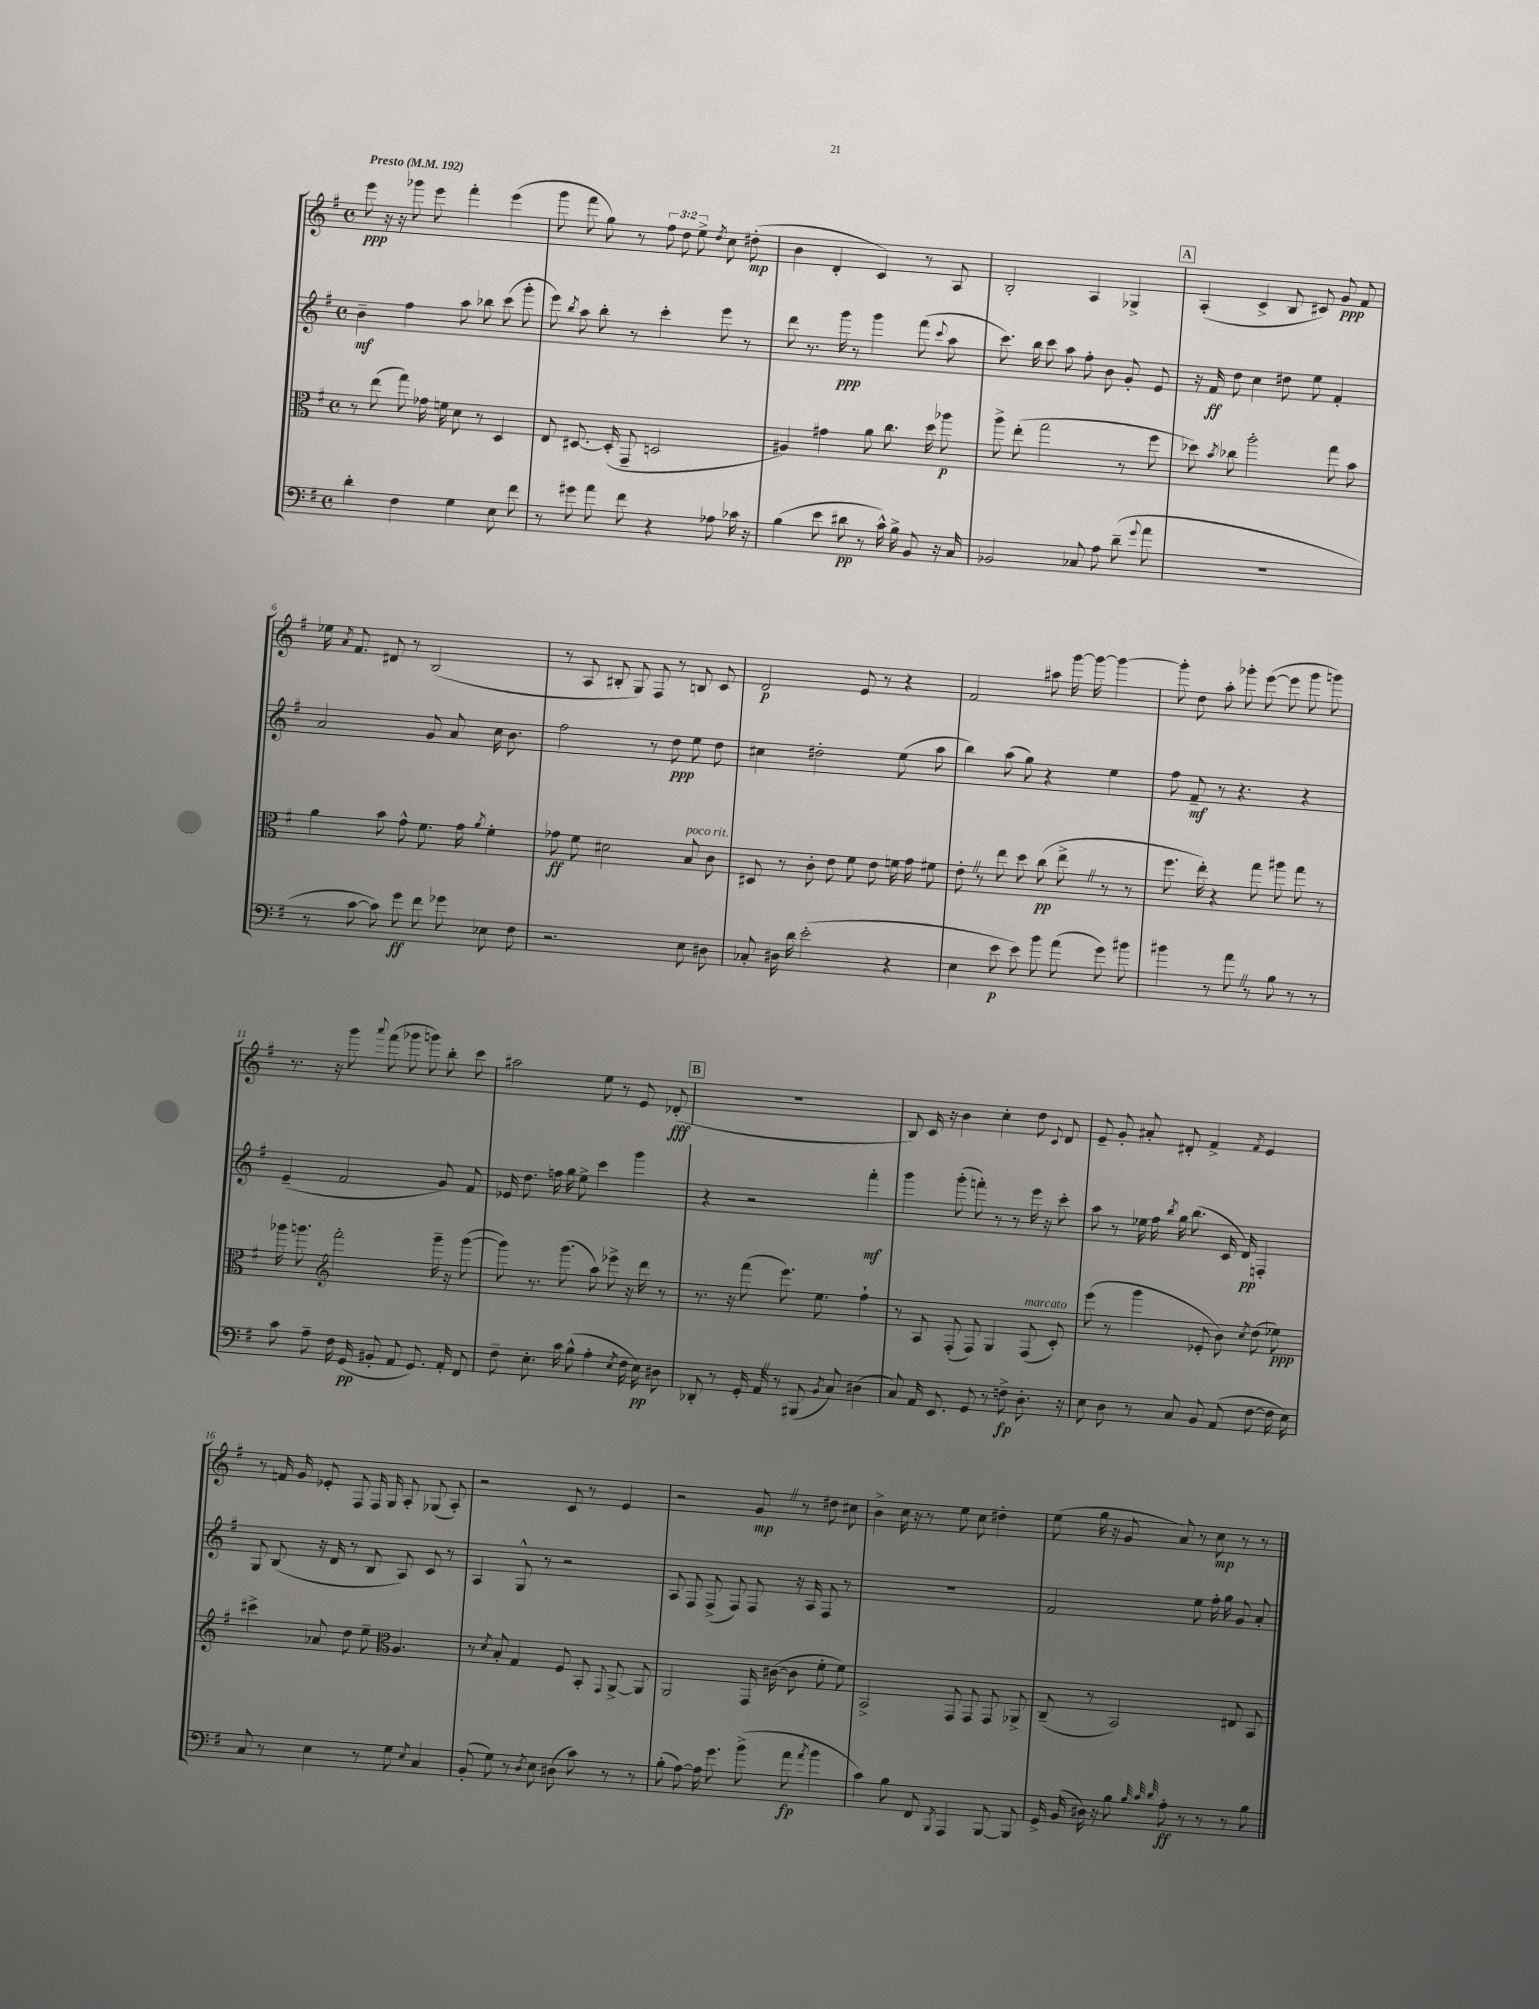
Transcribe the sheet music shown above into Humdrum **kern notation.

**kern	**dynam	**kern	**dynam	**kern	**dynam	**kern	**dynam
*part4	*part4	*part3	*part3	*part2	*part2	*part1	*part1
*staff4	*staff4	*staff3	*staff3	*staff2	*staff2	*staff1	*staff1
*clefF4	*	*clefC3	*	*clefG2	*	*clefG2	*
*k[f#]	*	*k[f#]	*	*k[f#]	*	*k[f#]	*
*M4/4	*	*M4/4	*	*M4/4	*	*M4/4	*
*met(c)	*	*met(c)	*	*met(c)	*	*met(c)	*
*MM192	*	*MM192	*	*MM192	*	*MM192	*
=1	=1	=1	=1	=1	=1	=1	=1
!	!	!	!	!	!	!LO:TX:a:B:t=Presto	!
4d'\	.	8r	.	4b~\	mf	8eee\	ppp
.	.	(8ee\	.	.	.	16r	.
.	.	.	.	.	.	16r	.
4F#\	.	8gg\)	.	4ff#\	.	8ggg-X\	.
.	.	16g-X\	.	.	.	8eee\	.
.	.	16fn\	.	.	.	.	.
4G\	.	8d\	.	8aa\	.	4fff#'\	.
.	.	8r	.	8bb-X\	.	.	.
8E\	.	4D/	.	(8ccc\	.	(4eee\	.
8f#\	.	.	.	8ggg'\	.	.	.
=2	=2	=2	=2	=2	=2	=2	=2
8r	.	8E/	.	8eee\)	.	8ggg\	.
.	.	.	.	8qbb/	.	.	.
8g#X\	.	[8.D#X/	.	8aa\	.	8fff#\	.
8a\	.	.	.	8bb'\	.	8gg\)	.
.	.	(16D#'/]	.	.	.	.	.
8f#\	.	8GG~/	.	8r	.	8r	.
4r	.	2Dn/	.	4ccc'\	.	12ff#\	.
.	.	.	.	.	.	12dd\	.
.	.	.	.	.	.	12ee^\	.
.	.	.	.	.	.	8qdd/	.
8A-X\	.	.	.	8eee\	.	8cc\	.
16c-X\	.	.	.	8r	.	(8dd#X'\	mp
16r	.	.	.	.	.	.	.
=3	=3	=3	=3	=3	=3	=3	=3
(4B\	.	4A#X/)	.	8ddd\	.	4b\	.
.	.	.	.	8.r	.	.	.
8e\	.	4g#X\	.	.	.	4d'/	.
.	.	.	.	16ggg\	ppp	.	.
8d#X\	pp	.	.	8r	.	.	.
8r	.	8a\	.	4ggg\	.	4c/)	.
16c^^\)	.	8.cc\	.	.	.	.	.
16B^\	.	.	.	.	.	.	.
8BB/	.	.	.	(8fff#\	.	8r	.
.	.	16dd\	.	.	.	.	.
.	.	.	.	8qqccc/	.	.	.
16r	.	8aa-X\	p	8aa\	.	8A/	.
16C/	.	.	.	.	.	.	.
=4	=4	=4	=4	=4	=4	=4	=4
2BB-X/	.	8aa^\	.	8.ccc\)	.	2B'/	.
.	.	(8ee'\	.	.	.	.	.
.	.	.	.	16bb\	.	.	.
.	.	2gg\	.	8ccc\	.	.	.
.	.	.	.	8aa\	.	.	.
8C-X/	.	.	.	8ff#'\	.	4A/	.
8A\	.	.	.	8b\	.	.	.
(8d~\	.	8r	.	8g'/	.	4G-X^/	.
8qqg/	.	.	.	.	.	.	.
8a\	.	8ff#\	.	8e/	.	.	.
!!LO:REH:place=s1:t=A
=5	=5	=5	=5	=5	=5	=5	=5
1r	.	8dd-X\)	.	16r	.	(4A'/	.
.	.	.	.	16f#/	ff	.	.
.	.	8qb/	.	.	.	.	.
.	.	8cc-X\	.	8dd\	.	.	.
.	.	2aa'\	.	4cc\	.	4c^/	.
.	.	.	.	8dd#X\	.	8B/	.
.	.	.	.	8ee\	.	8c#X/)	.
.	.	8gg\	.	4f#'/	.	8g/	ppp
.	.	8b\	.	.	.	8f#/	.
!!LO:LB:g=z
=6	=6	=6	=6	=6	=6	=6	=6
8r	.	4a\	.	2a/	.	16ee-X\	.
.	.	.	.	.	.	8qa/	.
.	.	.	.	.	.	8.f#/	.
[8c\	.	.	.	.	.	.	.
8c\])	.	8b\	.	.	.	8d#X/	.
8g\	ff	8g^^\	.	.	.	8r	.
8f#\	.	8.f#\	.	8g/	.	(2B/	.
8g-X\	.	.	.	8a/	.	.	.
.	.	16g\	.	.	.	.	.
.	.	8qa/	.	.	.	.	.
8E-X\	.	4f#'\	.	16cc\	.	.	.
.	.	.	.	8.b\	.	.	.
8F#\	.	.	.	.	.	.	.
=7	=7	=7	=7	=7	=7	=7	=7
2.r	.	8g-X\	ff	2ff#\	.	8r	.
.	.	8f#\	.	.	.	8A/	.
.	.	2d#X\	.	.	.	8B#X'/	.
.	.	.	.	.	.	8G/)	.
.	.	.	.	8r	.	8F#/	.
.	.	.	.	8dd\	ppp	8r	.
!	!	!LO:TX:a:i:t=poco rit.	!	!	!	!	!
8E\	.	8B/	.	8ee\	.	8Bn/	.
8D#X\	.	8c\	.	8dd\	.	8c/	.
=8	=8	=8	=8	=8	=8	=8	=8
8C-X'/	.	8D#X/	.	4cc#X\	.	2d/	p
16D#X\	.	8r	.	.	.	.	.
16d\	.	.	.	.	.	.	.
(2e'\	.	8c'\	.	2dd#X'\	.	.	.
.	.	8e\	.	.	.	.	.
.	.	8f#\	.	.	.	8e/	.
.	.	8e\	.	.	.	8r	.
4r	.	16fn\	.	(8ee\	.	4r	.
.	.	16g\	.	.	.	.	.
.	.	8f#X\	.	8aa\	.	.	.
=9	=9	=9	=9	=9	=9	=9	=9
4E\	.	8e'Z\	.	4bb\)	.	2f#/	.
.	.	8r	.	.	.	.	.
8e\	p	8ee\	.	(8aa\	.	.	.
8e\)	.	8dd\	.	8gg\)	.	.	.
8b\	.	(8cc\	pp	4r	.	8aa#X\	.
(8a\	.	8ee^Z\	.	.	.	[16ggg\	.
.	.	.	.	.	.	16ggg\_	.
8g\)	.	8r	.	4ee\	.	4ggg\_	.
8b#X\	.	8r	.	.	.	.	.
=10	=10	=10	=10	=10	=10	=10	=10
4b#X\	.	8.ff#\	.	8ff#\	.	8ggg'\]	.
.	.	.	.	8f#~/	mf	8dd\	.
.	.	16ee'\)	.	.	.	.	.
8r	.	4r	.	8r	.	8aa'\	.
8aZ\	.	.	.	4.r	.	8ggg-X'\	.
8r	.	8gg\	.	.	.	([8eee\	.
8B\	.	8aa#X\	.	.	.	8eee\]	.
8r	.	8gg\	.	4r	.	8ggg-\	.
8r	.	8r	.	.	.	8gggn\)	.
!!LO:LB:g=z
=11	=11	=11	=11	=11	=11	=11	=11
8c\	.	16aa-X\	.	(4e~/	.	8.r	.
.	.	8.aan\	.	.	.	.	.
8A~\	.	.	.	.	.	.	.
.	.	.	.	.	.	16r	.
*	*	*clefG2	*	*	*	*	*
16F#\	.	2fff#'\	.	2f#/	.	8ggg\	.
(16GG/	pp	.	.	.	.	.	.
.	.	.	.	.	.	8qqaaa/	.
8BB#X'/	.	.	.	.	.	(8fff#\	.
8AA/	.	.	.	.	.	8ggg-X\	.
8.GG/)	.	.	.	.	.	8gggn\)	.
.	.	16ggg~\	.	8g/)	.	8bb'\	.
16AA'/	.	16r	.	.	.	.	.
8FF#/	.	([8ggg\	.	8f#/	.	8ccc\	.
=12	=12	=12	=12	=12	=12	=12	=12
8F#~\	.	8ggg\])	.	16e-X/	.	2aa#X\	.
.	.	.	.	8.dd\	.	.	.
8.E'\	.	8.r	.	.	.	.	.
.	.	.	.	16ffn\	.	.	.
16c\	.	(8.ggg\	.	16gg\	.	.	.
(8B^^\	.	.	.	8ee^\	.	.	.
4A'\	.	8aa\)	.	4ccc\	.	8ee\	.
.	.	8eee-X^\	.	.	.	8r	.
8qE/	.	.	.	.	.	.	.
16F#\	.	16r	.	4ggg\	.	8e/	.
16E\)	pp	16ddd\	.	.	.	.	.
8D#X\	.	8r	.	.	.	(8d-X'/	fff
!!LO:REH:place=s1:t=B
=13	=13	=13	=13	=13	=13	=13	=13
8DD-X'/	.	8.r	.	4r	.	1r	.
8r	.	.	.	.	.	.	.
.	.	16r	.	.	.	.	.
16GG'/	.	(8fff#\	.	2r	.	.	.
16AAZ/	.	.	.	.	.	.	.
8r	.	8.eee\)	.	.	.	.	.
(8BBB#X/	.	.	.	.	.	.	.
.	.	8.ee\	.	.	.	.	.
8qBB/	.	.	.	.	.	.	.
8C/)	.	.	.	.	.	.	.
(4D#X\	.	4ff#`\	.	4fff#'\	mf	.	.
=14	=14	=14	=14	=14	=14	=14	=14
8C/)	.	8r	.	4ggg\	.	8B/)	.
16AA/	.	8A/	.	.	.	16c/	.
8.EE/	.	.	.	.	.	16r	.
.	.	(8F#'/	.	(8ggg'\	.	4b\	.
8GG/	.	8F#/)	.	8fffn'\)	.	.	.
8r	.	4G/	.	8r	.	4cc'\	.
8Fn^\	fp	.	.	8r	.	.	.
!	!	!LO:TX:a:i:t=marcato	!	!	!	!	!
8.D'\	.	(8F#/	.	16eee\	.	8dd\	.
.	.	.	.	16r	.	.	.
.	.	.	.	.	.	8qqc/	.
.	.	8c'/)	.	8ccc'\	.	8d/	.
16r	.	.	.	.	.	.	.
=15	=15	=15	=15	=15	=15	=15	=15
8E\	.	(8eee\	.	8aa\	.	8e~/	.
8D\	.	8r	.	8r	.	8g'/	.
8r	.	4ggg\	.	16ee-X\	.	8a#X'/	.
.	.	.	.	16ff#\	.	.	.
.	.	.	.	8qbb/	.	.	.
8C/	.	.	.	16gg\	.	8d#X'/	.
.	.	.	.	(8.bb\	.	.	.
8BB/	.	8e-X'/	.	.	.	4f#^/	.
(8AA/	.	8b\)	.	16c/	.	.	.
.	.	.	.	16d/)	pp	.	.
.	.	8qcc/	.	.	.	8qf#/	.
[8F#\	.	(8dd\	.	4Fn'/	.	4e/	.
16F#\]	.	8ee-X\)	ppp	.	.	.	.
16E\)	.	.	.	.	.	.	.
!!LO:LB:g=z
=16	=16	=16	=16	=16	=16	=16	=16
8C/	.	4ccc#X^\	.	8G/	.	8r	.
8r	.	.	.	(8B/	.	16fn/	.
.	.	.	.	.	.	16g/	.
4E\	.	8a-X/	.	16r	.	8e-X'/	.
.	.	.	.	16d/	.	.	.
.	.	8dd\	.	8r	.	8F#/	.
8r	.	8ee~\	.	8B/	.	16F#/	.
.	.	.	.	.	.	16G/	.
*	*	*clefC3	*	*	*	*	*
8G\	.	4.A/	.	8A/)	.	8A'/	.
8qE/	.	.	.	.	.	.	.
4C/	.	.	.	8c/	.	(8G-X/	.
.	.	.	.	8r	.	8A'/)	.
=17	=17	=17	=17	=17	=17	=17	=17
(8BB'/	.	8r	.	4A/	.	2r	.
.	.	8qd/	.	.	.	.	.
8G\)	.	8B'/	.	.	.	.	.
8r	.	4G/	.	8G^^/	.	.	.
8qD/	.	.	.	.	.	.	.
8E\	.	.	.	8r	.	.	.
(8D#X\	.	8F#/	.	2r	.	8c/	.
8c\)	.	8BB'/	.	.	.	8r	.
.	.	8qqGG/	.	.	.	.	.
8r	.	[8AA^/	.	.	.	4e/	.
8r	.	8AA/]	.	.	.	.	.
=18	=18	=18	=18	=18	=18	=18	=18
(8B'\	.	2AA/	.	8A/	.	2r	.
[8A\)	.	.	.	8F#/	.	.	.
16A\]	.	.	.	(8F#^/	.	.	.
8.g\	.	.	.	.	.	.	.
.	.	.	.	8F#/)	.	.	.
(8b^\	.	16GG/	.	8F#/	.	8gZ/	mp
.	.	([16c#X\	.	.	.	.	.
8a\	fp	8c#\]	.	16r	.	8r	.
.	.	.	.	16A/	.	.	.
8qa/	.	.	.	.	.	.	.
4b\	.	8f#'\	.	8F#/	.	8dd#X\	.
.	.	8f#\)	.	8r	.	8cc#X\	.
=19	=19	=19	=19	=19	=19	=19	=19
4c\)	.	2BB^/	.	1r	.	4b^\	.
8B\	.	.	.	.	.	16cc\	.
.	.	.	.	.	.	16r	.
8FF#/	.	.	.	.	.	8r	.
8qBBB/	.	.	.	.	.	.	.
4AAA/	.	8GG/	.	.	.	8ee\	.
.	.	8GG/	.	.	.	8cc\	.
[8BBB/	.	8GG/	.	.	.	4dd#X'\	.
8BBB/]	.	8AA-X^/	.	.	.	.	.
=20	=20	=20	=20	=20	=20	=20	=20
16GG^/	.	(8C~/	.	2f#/	.	(8ee\	.
(16BB/	.	.	.	.	.	.	.
16D#X\)	.	8r	.	.	.	16gg\	.
16r	.	.	.	.	.	16r	.
8B\	.	2BB/)	.	.	.	8g/	.
32qqB/	.	.	.	.	.	.	.
32qqc/	.	.	.	.	.	.	.
32qqd/	.	.	.	.	.	.	.
8A'\	ff	.	.	.	.	8a/)	.
8r	.	.	.	8ee\	.	8r	.
8r	.	.	.	16ff#'\	.	8cc\	mp
.	.	.	.	16gg\	.	.	.
8r	.	8E#X/	.	8g/	.	8r	.
8B\	.	8BB/	.	8a'/	.	8r	.
==	==	==	==	==	==	==	==
*-	*-	*-	*-	*-	*-	*-	*-
